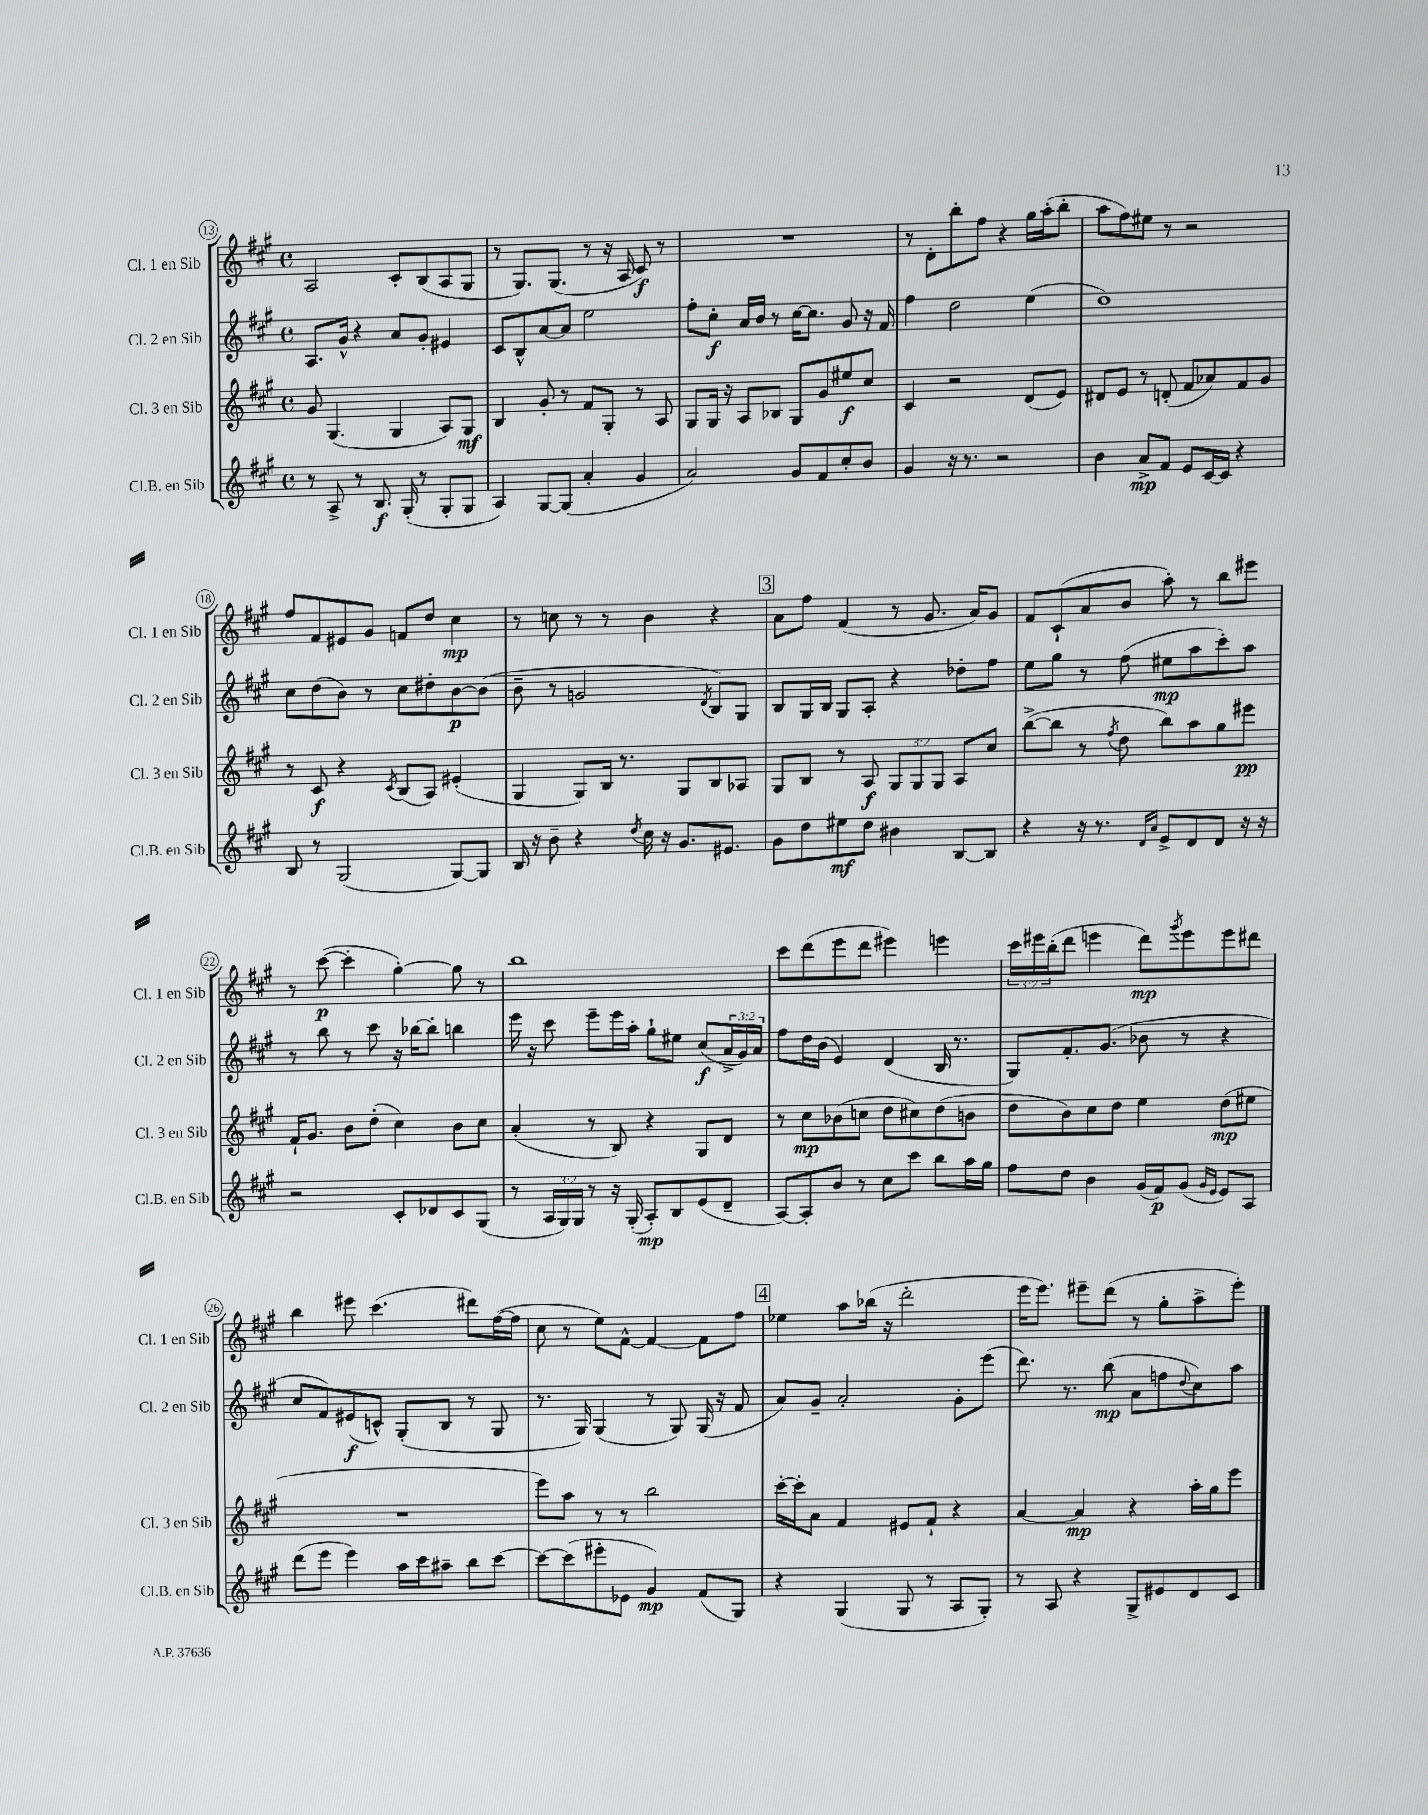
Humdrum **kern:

**kern	**kern	**kern	**kern
*staff4	*staff3	*staff2	*staff1
*clefG2	*clefG2	*clefG2	*clefG2
*k[f#c#g#]	*k[f#c#g#]	*k[f#c#g#]	*k[f#c#g#]
*M4/4	*M4/4	*M4/4	*M4/4
*met(c)	*met(c)	*met(c)	*met(c)
8r	8g#	8.A	2A
8A^	(4.G#	.	.
.	.	16g#^^	.
8r	.	4r	.
8.B	.	.	.
.	4G#	8a	8c#'
(16G#'	.	.	.
8r	.	8g#'	(8B
8G#'	8A)	4e#	8A
8G#	8G#	.	8G#
=	=	=	=
4A)	4B	8c#	8r
.	.	8B^^	8.G#)
[8G#	8g#'	[8a	.
.	.	.	(8.G#
(8G#]	8r	8a]	.
4a'	8f#	2ee	8r
.	8G#'	.	16r
.	.	.	16A
4g#	8r	.	8c#)
.	8A	.	8r
=	=	=	=
2a)	8G#	8ff#'	1r
.	16G#	8cc#'	.
.	16r	.	.
.	8A	16a	.
.	.	16b	.
.	8B-	8r	.
8g#	8G#	[16cc#	.
.	.	8.cc#]	.
8f#	8g#	.	.
8cc#'	8ee#	8g#	.
8b	8cc#	16r	.
.	.	16f#	.
=	=	=	=
4g#	4c#	4ff#	8r
.	.	.	8d'
16r	2r	2dd	8bb'
8.r	.	.	.
.	.	.	8ff#
2r	.	.	4r
.	(8d	(4ee	16gg#
.	.	.	(16aa'
.	8e)	.	8bb'
=	=	=	=
4b	8d#	1dd)	8aa
.	8e	.	8ff#)
8a^	8r	.	8ee#
8f#	(8d'	.	8r
8e	8f#	.	2r
[16c#	8a-)	.	.
16c#]	.	.	.
4r	8f#	.	.
.	8g#	.	.
=	=	=	=
8B	8r	8cc#	8ff#
8r	8c#	(8dd	8f#
(2G#	4r	8b)	8e#
.	.	8r	8g#
.	8qc#	.	.
.	(8B	8cc#	8f
.	8A)	8dd#'	8dd
[8G#)	(4e#'	[8b	4cc#
8G#]	.	(8b]	.
=	=	=	=
16B	4G#	8b~	8r
16r	.	.	.
8b~	.	8r	8cc
4r	8G#)	2g	8r
.	16B	.	8r
.	8.r	.	.
8qdd	.	.	.
16cc#	.	.	4b
16r	.	.	.
8.g#	8G#	.	.
.	.	8qd	.
.	8B	8B)	4r
8.e#	.	.	.
.	8A-	8G#	.
=	=	=	=
8g#	8G#	8B	8a
8dd	8B	16G#	8ff#
.	.	16B	.
8ee#	8r	8G#	(4f#
8dd	8A	8A'	.
4b#	12G#	4r	8r
.	12G#	.	.
.	.	.	8.g#
.	12G#	.	.
[8B	8A	8dd-'	.
.	.	.	16a)
8B]	8cc#	8ff#	8g#
=	=	=	=
4r	([8bb^	8ee	8f#
.	8bb]	8gg#	(8c#`
16r	8r	8r	8a
8.r	.	.	.
.	8qff#	.	.
.	8dd	(8ff#	8b
16qqd	.	.	.
16qqa	.	.	.
8e^	8bb)	8ee#	8aa')
8d	8aa	8aa	8r
8d	8gg#	8ccc#')	8bb
16r	8eee#	8aa	8eee#
16r	.	.	.
=	=	=	=
2r	16f#`	8r	8r
.	8.g#	.	.
.	.	8bb	([8ccc#
.	8b	8r	4ccc#']
.	(8dd'	8ccc#	.
8c#'	4cc#)	16r	[4gg#')
.	.	[16bb-	.
8d-	.	8bb-']	.
8c#	8b	4bb	8gg#]
(8G#	8cc#	.	8r
=	=	=	=
8r	(4a'	16eee	1bb
.	.	16r	.
24A	.	8ccc#	.
24G#)	.	.	.
24G#	.	.	.
8r	8r	8eee~	.
16r	8B)	16eee	.
(16G#'	.	16aa'	.
8A')	4r	8gg#`	.
8B	.	8ee#	.
(8e	8G#	(8cc#	.
8d~	8d	24a^	.
.	.	24g#)	.
.	.	24a	.
=	=	=	=
[8A)	8r	8ff#	8ccc#
8A']	8cc#	16dd	(8ddd
.	.	(16b	.
8b	(8b-	4e)	8eee
8r	8cc	.	8ddd
8cc#	8dd	(4d	4eee#)
8ccc#	8cc#)	.	.
8bb	(8dd	16B	4eee
.	.	8.r	.
16aa	8b	.	.
16gg#	.	.	.
=	=	=	=
8ff#	8dd	8G#)	24ccc#
.	.	.	24eee#
.	.	.	(24bb'
8dd	8b)	8.f#'	8ddd
4b	8cc#	.	4eee
.	.	(8.g#	.
.	8dd	.	.
(16g#	4ee	8b-	8ddd)
16f#)	.	.	.
.	.	.	8qggg#
(8g#	.	8r	8eee
16qqg#	.	.	.
16qqe	.	.	.
8e)	(8dd	4r	8eee
8A	8ee#	.	8ddd#
=	=	=	=
(8ddd	1r	8cc#	4bb
8eee	.	8f#)	.
4eee)	.	(8e#	8eee#
.	.	8c^^)	(4.ccc#
16aa	.	(8G#'	.
16ccc#	.	.	.
8aa#~	.	8B	.
8bb	.	8r	8ddd#)
[8ccc#	.	8G#	([16ff#
.	.	.	16ff#]
=	=	=	=
8ccc#_	8eee)	8.r	8cc#
(8ccc#]	8aa	.	8r
.	.	16G#)	.
8eee#'	8r	(4G#	8ee)
8e-	8r	.	[8f#^^
4g#)	2bb	8r	4f#_
.	.	8G#)	.
(8f#	.	(16G#	8f#]
.	.	16r	.
8G#)	.	8f#	8ff#
=	=	=	=
4r	[16ccc#'	8a)	4ee-
.	16ccc#']	.	.
.	8a	8g#~	.
(4G#	4f#	2a'	8aa
.	.	.	(16bb-
.	.	.	16r
8G#	8e#	.	2ddd'
8r	8f#`	.	.
8A	4r	8g#'	.
8G#')	.	(8eee	.
=	=	=	=
8r	[4a	8.ddd)	16eee
.	.	.	8.eee)
8A	.	.	.
.	.	8.r	.
4r	4a]	.	8eee#~
.	.	(8bb	(8ddd
8G#^	4r	8a	8r
8e#	.	8ff	8gg#'
.	.	8qqdd	.
8d	16aa'	8cc#)	8aa^
.	16gg#	.	.
8c#	8eee	8aa	8eee#')
==	==	==	==
*-	*-	*-	*-
